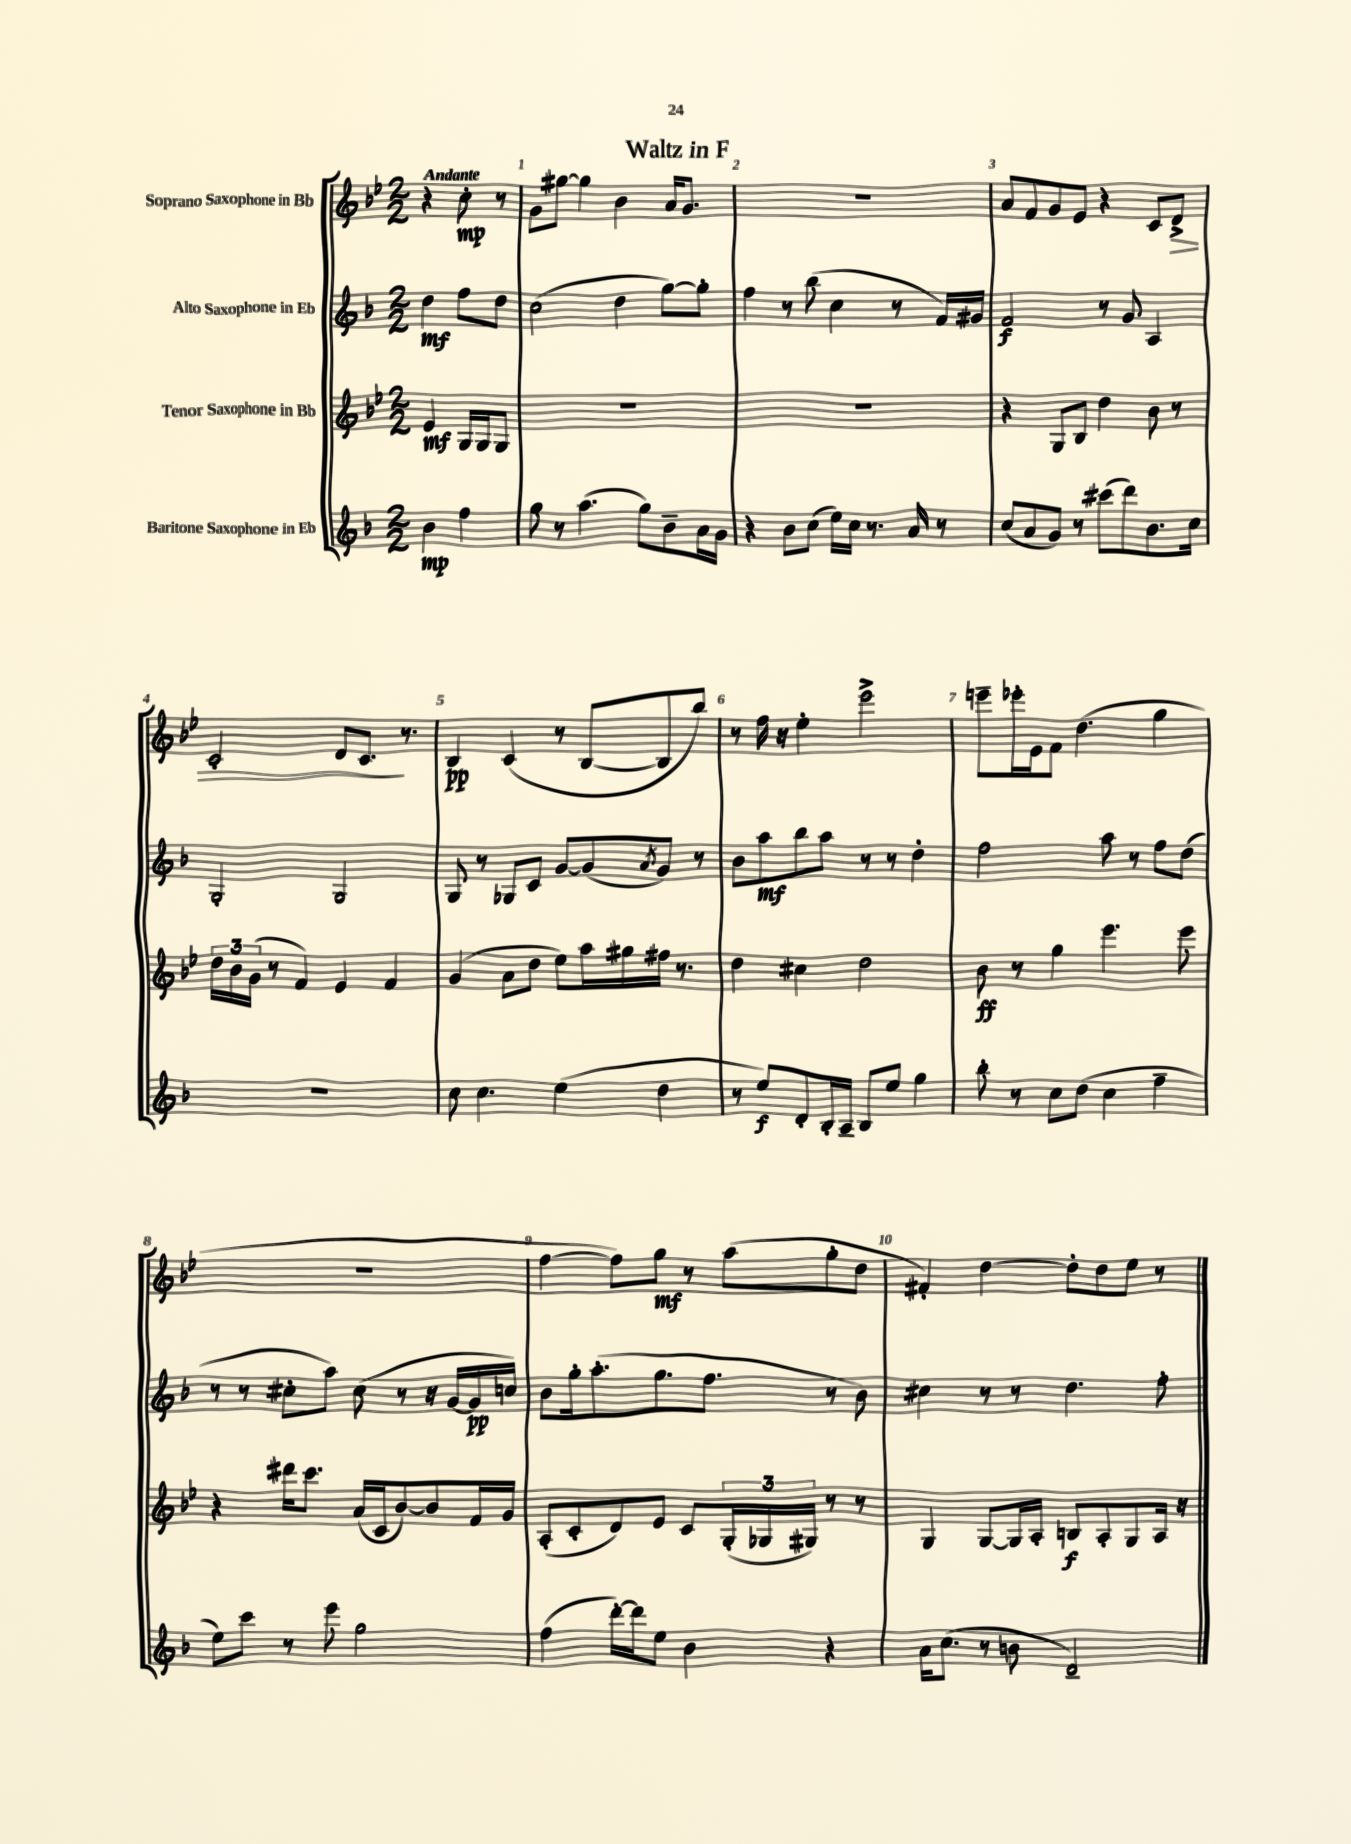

**kern	**dynam	**kern	**dynam	**kern	**dynam	**kern	**dynam
*part4	*part4	*part3	*part3	*part2	*part2	*part1	*part1
*staff4	*staff4	*staff3	*staff3	*staff2	*staff2	*staff1	*staff1
*I"Baritone Saxophone in Eb	*	*I"Tenor Saxophone in Bb	*	*I"Alto Saxophone in Eb	*	*I"Soprano Saxophone in Bb	*
*clefG2	*	*clefG2	*	*clefG2	*	*clefG2	*
*k[b-]	*	*k[b-e-]	*	*k[b-]	*	*k[b-e-]	*
*M2/2	*	*M2/2	*	*M2/2	*	*M2/2	*
=	=	=	=	=	=	=	=
!	!	!	!	!	!	!LO:TX:a:B:t=Andante	!
4b-\	mp	4e-/	mf	4dd\	mf	4r	.
4ff\	.	16G/LL	.	8ff\L	.	8cc'\	mp
.	.	16G/J	.	.	.	.	.
.	.	8G/J	.	8dd\J	.	8r	.
=1	=1	=1	=1	=1	=1	=1	=1
8gg\	.	1r	.	(2cc\	.	8g\L	.
8r	.	.	.	.	.	[8gg#X\J	.
(4.aa\	.	.	.	.	.	4gg#\]	.
.	.	.	.	4dd\	.	4b-\	.
8gg\L)	.	.	.	.	.	.	.
8b-~\	.	.	.	[8gg\L)	.	16a/KL	.
.	.	.	.	.	.	8.g/J	.
16a\L	.	.	.	8gg'\J]	.	.	.
16g\JJ	.	.	.	.	.	.	.
=2	=2	=2	=2	=2	=2	=2	=2
4r	.	1r	.	4ff\	.	1r	.
8b-\L	.	.	.	8r	.	.	.
(8cc\J	.	.	.	(8bb-\	.	.	.
16ee\LL)	.	.	.	4cc\	.	.	.
16cc\JJ	.	.	.	.	.	.	.
8.r	.	.	.	.	.	.	.
.	.	.	.	8r	.	.	.
16a/	.	.	.	.	.	.	.
8r	.	.	.	16f/LL)	.	.	.
.	.	.	.	16g#X/JJ	.	.	.
=3	=3	=3	=3	=3	=3	=3	=3
(8cc/L	.	4r	.	2f/	f	8a/L	.
8a/	.	.	.	.	.	8f/	.
8g/J)	.	8G/L	.	.	.	8g/	.
8r	.	8B-/J	.	.	.	8e-/J	.
(8ccc#X\L	.	4dd\	.	8r	.	4r	.
8ddd\)	.	.	.	8g/	.	.	.
8.b-\	.	8b-\	.	4A/	.	8c/L	.
!	!	!	!	!	!	!	!LO:HP:b
.	.	8r	.	.	.	8d^/J	>
16cc\Jk	.	.	.	.	.	.	.
!!LO:LB:g=z
=4	=4	=4	=4	=4	=4	=4	=4
1r	.	24dd\LL	.	2G'/	.	2c'/	.
.	.	24b-\	.	.	.	.	.
.	.	(24g\JJ	.	.	.	.	.
.	.	8r	.	.	.	.	.
.	.	4f/)	.	.	.	.	.
.	.	4e-/	.	2G/	.	8d/L	.
.	.	.	.	.	.	8.c/J	.
.	.	4f/	.	.	.	.	.
.	.	.	.	.	.	8.r	]
=5	=5	=5	=5	=5	=5	=5	=5
8cc\	.	(4g/	.	8G/	.	4B-/	pp
4.cc\	.	.	.	8r	.	.	.
.	.	8a\L	.	8G-X/L	.	(4c/	.
.	.	8dd\J	.	8c/J	.	.	.
(4ee\	.	8ee-\L)	.	[8g/L	.	8r	.
.	.	16aa\L	.	(8g/]	.	[8B-/L	.
.	.	16gg#X\	.	.	.	.	.
.	.	.	.	8qa/	.	.	.
4dd\	.	16ff#X\JJ	.	8g/J)	.	8B-/]	.
.	.	8.r	.	.	.	.	.
.	.	.	.	8r	.	8bb-/J)	.
=6	=6	=6	=6	=6	=6	=6	=6
8r	.	4dd\	.	8b-\L	.	8r	.
8ee/L)	f	.	.	8aa\	mf	16ff\	.
.	.	.	.	.	.	16r	.
8d'/	.	4cc#X\	.	8bb-\	.	4ee-'\	.
16B-'/L	.	.	.	8aa\J	.	.	.
16A~/JJ	.	.	.	.	.	.	.
8B-/L	.	2dd\	.	8r	.	2eee-^\	.
8ee/J	.	.	.	8r	.	.	.
4gg\	.	.	.	4dd'\	.	.	.
=7	=7	=7	=7	=7	=7	=7	=7
8bb-'\	.	8b-\	ff	2ff\	.	8eeen~\L	.
8r	.	8r	.	.	.	16eee-X'\L	.
.	.	.	.	.	.	16e-\J	.
8cc\L	.	4gg\	.	.	.	8f\J	.
(8dd\J	.	.	.	.	.	(4.dd\	.
4cc\	.	4.eee-\	.	8aa\	.	.	.
.	.	.	.	8r	.	.	.
4ff~\	.	.	.	8ff\L	.	4gg\	.
.	.	8eee-\	.	(8dd\J	.	.	.
!!LO:LB:g=z
=8	=8	=8	=8	=8	=8	=8	=8
8ee\L)	.	4r	.	8r	.	1r	.
8ccc\J	.	.	.	8r	.	.	.
8r	.	16ddd#X\KL	.	8cc#X'\L	.	.	.
.	.	8.ccc\J	.	.	.	.	.
8eee\	.	.	.	8aa\J)	.	.	.
2gg\	.	(16a/LL	.	(8cc#\	.	.	.
.	.	16c/J	.	.	.	.	.
.	.	[8b-/)	.	8r	.	.	.
.	.	8b-/]	.	16r	.	.	.
.	.	.	.	[16g/LL	.	.	.
.	.	16f/L	.	16g/]	pp	.	.
.	.	16g/JJ	.	16ccn/JJ)	.	.	.
=9	=9	=9	=9	=9	=9	=9	=9
(4ff\	.	(8A'/L	.	8b-\L	.	[4ff\	.
.	.	8c'/	.	16gg'\k	.	.	.
.	.	.	.	(8.aa'\	.	.	.
[16ddd'\LL)	.	8d/)	.	.	.	8ff\L])	.
16ddd\J]	.	.	.	.	.	.	.
8ee\J	.	8e-/J	.	8.gg\	.	8gg\J	mf
4b-\	.	8c/L	.	.	.	8r	.
.	.	.	.	8.ff\J	.	.	.
.	.	(24G'/L	.	.	.	(8aa\L	.
.	.	24G-X/	.	.	.	.	.
.	.	24G#X/JJ)	.	.	.	.	.
4r	.	8r	.	8r	.	8gg'\	.
.	.	8r	.	8b-\)	.	8dd\J	.
=10	=10	=10	=10	=10	=10	=10	=10
16a\KL	.	4G/	.	4cc#X\	.	4f#X'/)	.
(8.cc\J	.	.	.	.	.	.	.
8r	.	[8G/L	.	8r	.	[4dd\	.
8bn\	.	16G/L]	.	8r	.	.	.
.	.	16A'/JJ	.	.	.	.	.
2d~/)	.	8Bn/L	f	4.dd\	.	8dd'\L]	.
.	.	8A'/	.	.	.	8dd\	.
.	.	8G/	.	.	.	8ee-\J	.
.	.	16A/Jk	.	8ff'\	.	8r	.
.	.	16r	.	.	.	.	.
==	==	==	==	==	==	==	==
*-	*-	*-	*-	*-	*-	*-	*-
